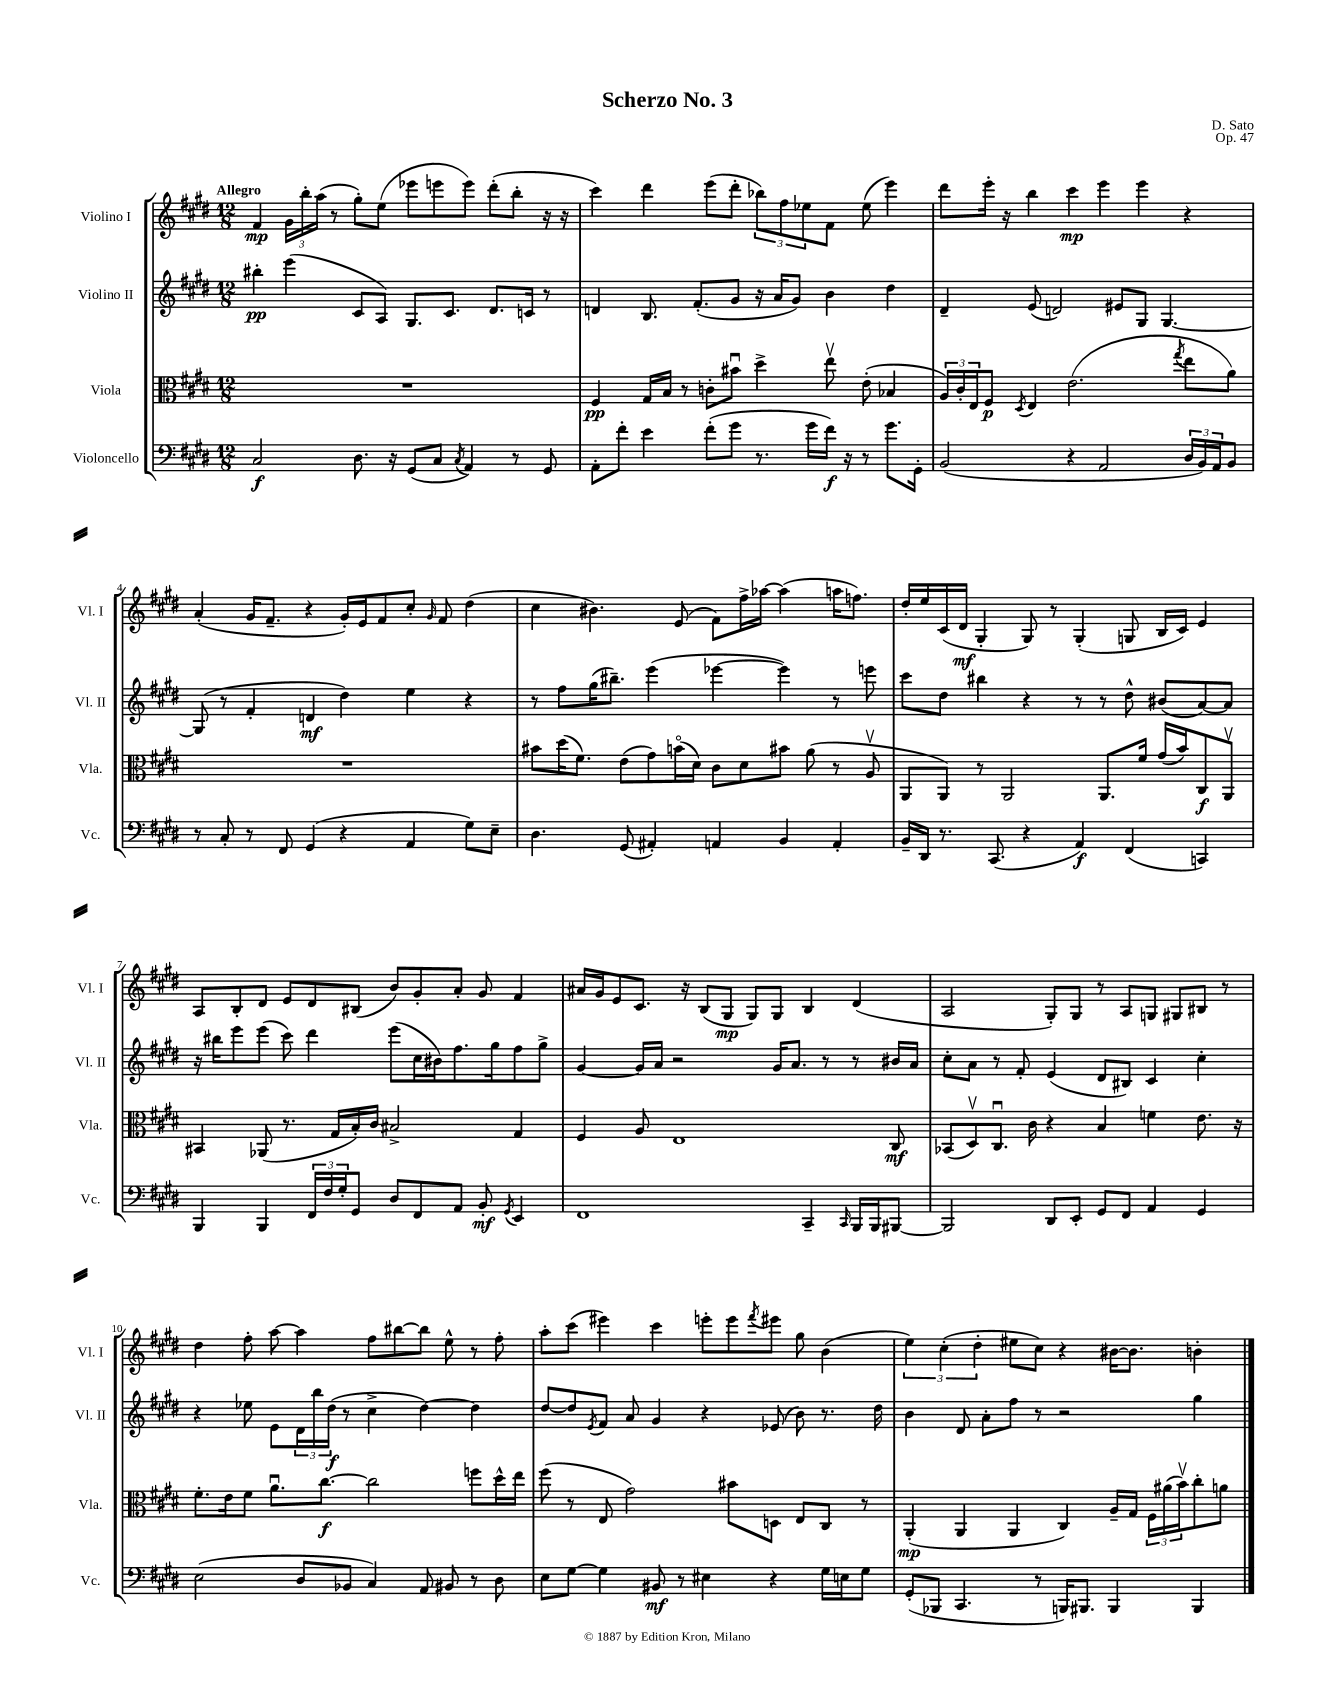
\header { title = "Scherzo No. 3" composer = "D. Sato" opus = "Op. 47" }
<<
\new StaffGroup <<
\new Staff = "s0" \with { instrumentName = "Violino I" shortInstrumentName = "Vl. I" } {
    \clef treble \key e \major \numericTimeSignature \time 12/8 \tempo "Allegro"
    fis'4\mp \tuplet 3/2 { gis'16 b''16-. a''16( } r8 gis''8-.) e''8( ees'''8 e'''8 e'''8) dis'''8-.( b''8-. r16 r16 |
    cis'''4) dis'''4 e'''8( dis'''8-. \tuplet 3/2 { bes''8) fis''8 ees''8 } fis'8 ees''8( e'''4) |
    dis'''8 e'''16-. r16 b''4 cis'''4\mp e'''4 e'''4 r4 |
    a'4-.( gis'16 fis'8.-- r4 gis'16-.) e'16 fis'8 cis''8-. \grace { gis'16 } fis'8 dis''4( |
    cis''4 bis'4.) e'8( fis'8) fis''16-> aes''16~ aes''4( a''16 f''8.) |
    dis''16-. e''16 cis'16( dis'16\mf gis4-. gis8) r8 gis4-.( g8 b16 cis'16) e'4 |
    a8 b8-. dis'8 e'8 dis'8 bis8( b'8) gis'8-. a'8-. gis'8 fis'4 |
    ais'16 gis'16 e'8 cis'8. r16 b8( gis8\mp gis8) gis8 b4 dis'4( |
    a2 gis8-.) gis8 r8 a8 g8 gis8 bis8 r8 |
    dis''4 fis''8-. a''8~ a''4 fis''8 bis''8~ bis''8 e''8-^ r8 fis''8-. |
    a''8-. cis'''8( eis'''4) cis'''4 e'''8-. e'''8 \acciaccatura { fis'''8 } eis'''8 gis''8 b'4( |
    \tuplet 3/2 { e''4) cis''4-.( dis''4-. } eis''8 cis''8) r4 bis'16~ bis'8. b'4-. \bar "|." |
}
\new Staff = "s1" \with { instrumentName = "Violino II" shortInstrumentName = "Vl. II" } {
    \clef treble \key e \major \numericTimeSignature \time 12/8
    bis''4-.\pp e'''4( cis'8 a8) gis8. cis'8. dis'8. c'16 r8 |
    d'4 b8. fis'8.-.( gis'8 r16 a'16 gis'8) b'4 dis''4 |
    dis'4-- e'8( d'2) eis'8 gis8 gis4.~ |
    gis8( r8 fis'4-. d'4\mf dis''4) e''4 r4 |
    r8 fis''8 gis''16( bis''8.--) e'''4( ees'''4~ ees'''4) r8 e'''8 |
    cis'''8 dis''8 bis''4 r4 r8 r8 dis''8-^ bis'8( a'8~) a'8 |
    r16 bis''16 e'''8 e'''8( cis'''8) dis'''4 e'''8( cis''16 bis'16) fis''8. gis''16 fis''8 gis''8-> |
    gis'4~ gis'16 a'16 r2 gis'16 a'8. r8 r8 bis'16 a'16 |
    cis''8-. a'8 r8 fis'8-. e'4( dis'8 bis8) cis'4 cis''4-. |
    r4 ees''8 e'8 \tuplet 3/2 { dis'16 b''16 dis''16\f( } r8 cis''4-> dis''4~) dis''4 |
    dis''8~ dis''8 \acciaccatura { e'8 } fis'8 a'8 gis'4 r4 ees'8( b'8) r8. dis''16 |
    b'4 dis'8 a'8-. fis''8 r8 r2 gis''4 \bar "|." |
}
\new Staff = "s2" \with { instrumentName = "Viola" shortInstrumentName = "Vla." } {
    \clef alto \key e \major \numericTimeSignature \time 12/8
    R1. |
    fis4\pp gis16 b16 r8 c'8-. bis'8\downbow dis''4-> e''8\upbow e'8-.( bes4 |
    \tuplet 3/2 { a16) cis'16-. e16 } fis8\p \acciaccatura { dis8 } e4 e'2.( \acciaccatura { gis''8 } e''8 a'8) |
    R1. |
    bis'8 dis''16( fis'8.) e'8( gis'8) b'16\flageolet( dis'16) cis'8 dis'8 bis'8 a'8( r8 a8\upbow |
    a,8 a,8) r8 a,2 a,8. fis'16 gis'16( b'16) cis8\f a,8\upbow |
    bis,4 aes,8( r8. gis16 b16-.) cis'16 bis2-> gis4 |
    fis4 a8 e1 cis8\mf |
    bes,8( dis8\upbow) cis8.\downbow cis'16 r4 b4 f'4 e'8. r16 |
    fis'8.-. e'16 fis'8 a'8.\downbow cis''8.~\f cis''2 f''8 dis''16-^ e''16 |
    fis''8( r8 e8 gis'2) bis'8 d8 e8 cis8 r8 |
    a,4-.\mp( a,4 a,4 cis4) a16-- gis16 \tuplet 3/2 { fis16 ais'16( b'16\upbow) } cis''8-. a'8 \bar "|." |
}
\new Staff = "s3" \with { instrumentName = "Violoncello" shortInstrumentName = "Vc." } {
    \clef bass \key e \major \numericTimeSignature \time 12/8
    cis2\f dis8. r16 gis,8( cis8 \acciaccatura { cis8 } a,4) r8 gis,8 |
    a,8-. fis'8-. e'4 fis'8-.( gis'8 r8. gis'16 fis'16\f) r16 r8 gis'8. gis,16-. |
    b,2( r4 a,2 \tuplet 3/2 { dis16 b,16) a,16 } b,8 |
    r8 cis8-. r8 fis,8 gis,4( r4 a,4 gis8) e8-- |
    dis4. gis,8( ais,4-.) a,4 b,4 a,4-. |
    b,16-- dis,16 r8. cis,8.( r4 a,4\f) fis,4( c,4) |
    b,,4 b,,4 \tuplet 3/2 { fis,16 fis16 gis16-. } gis,8 dis8 fis,8 a,8 b,8-.\mf \acciaccatura { gis,8 } e,4 |
    fis,1 cis,4-- \grace { cis,16 } b,,16 b,,16 bis,,8~ |
    bis,,2 dis,8 e,8-. gis,8 fis,8 a,4 gis,4 |
    e2( dis8 bes,8 cis4) a,8 bis,8 r8 dis8 |
    e8 gis8~ gis4 bis,8\mf r8 eis4 r4 gis16 e16 gis8 |
    gis,8-.( bes,,8 cis,4. r8 b,,16) bis,,8. bis,,4 bis,,4 \bar "|." |
}
>>
>>
